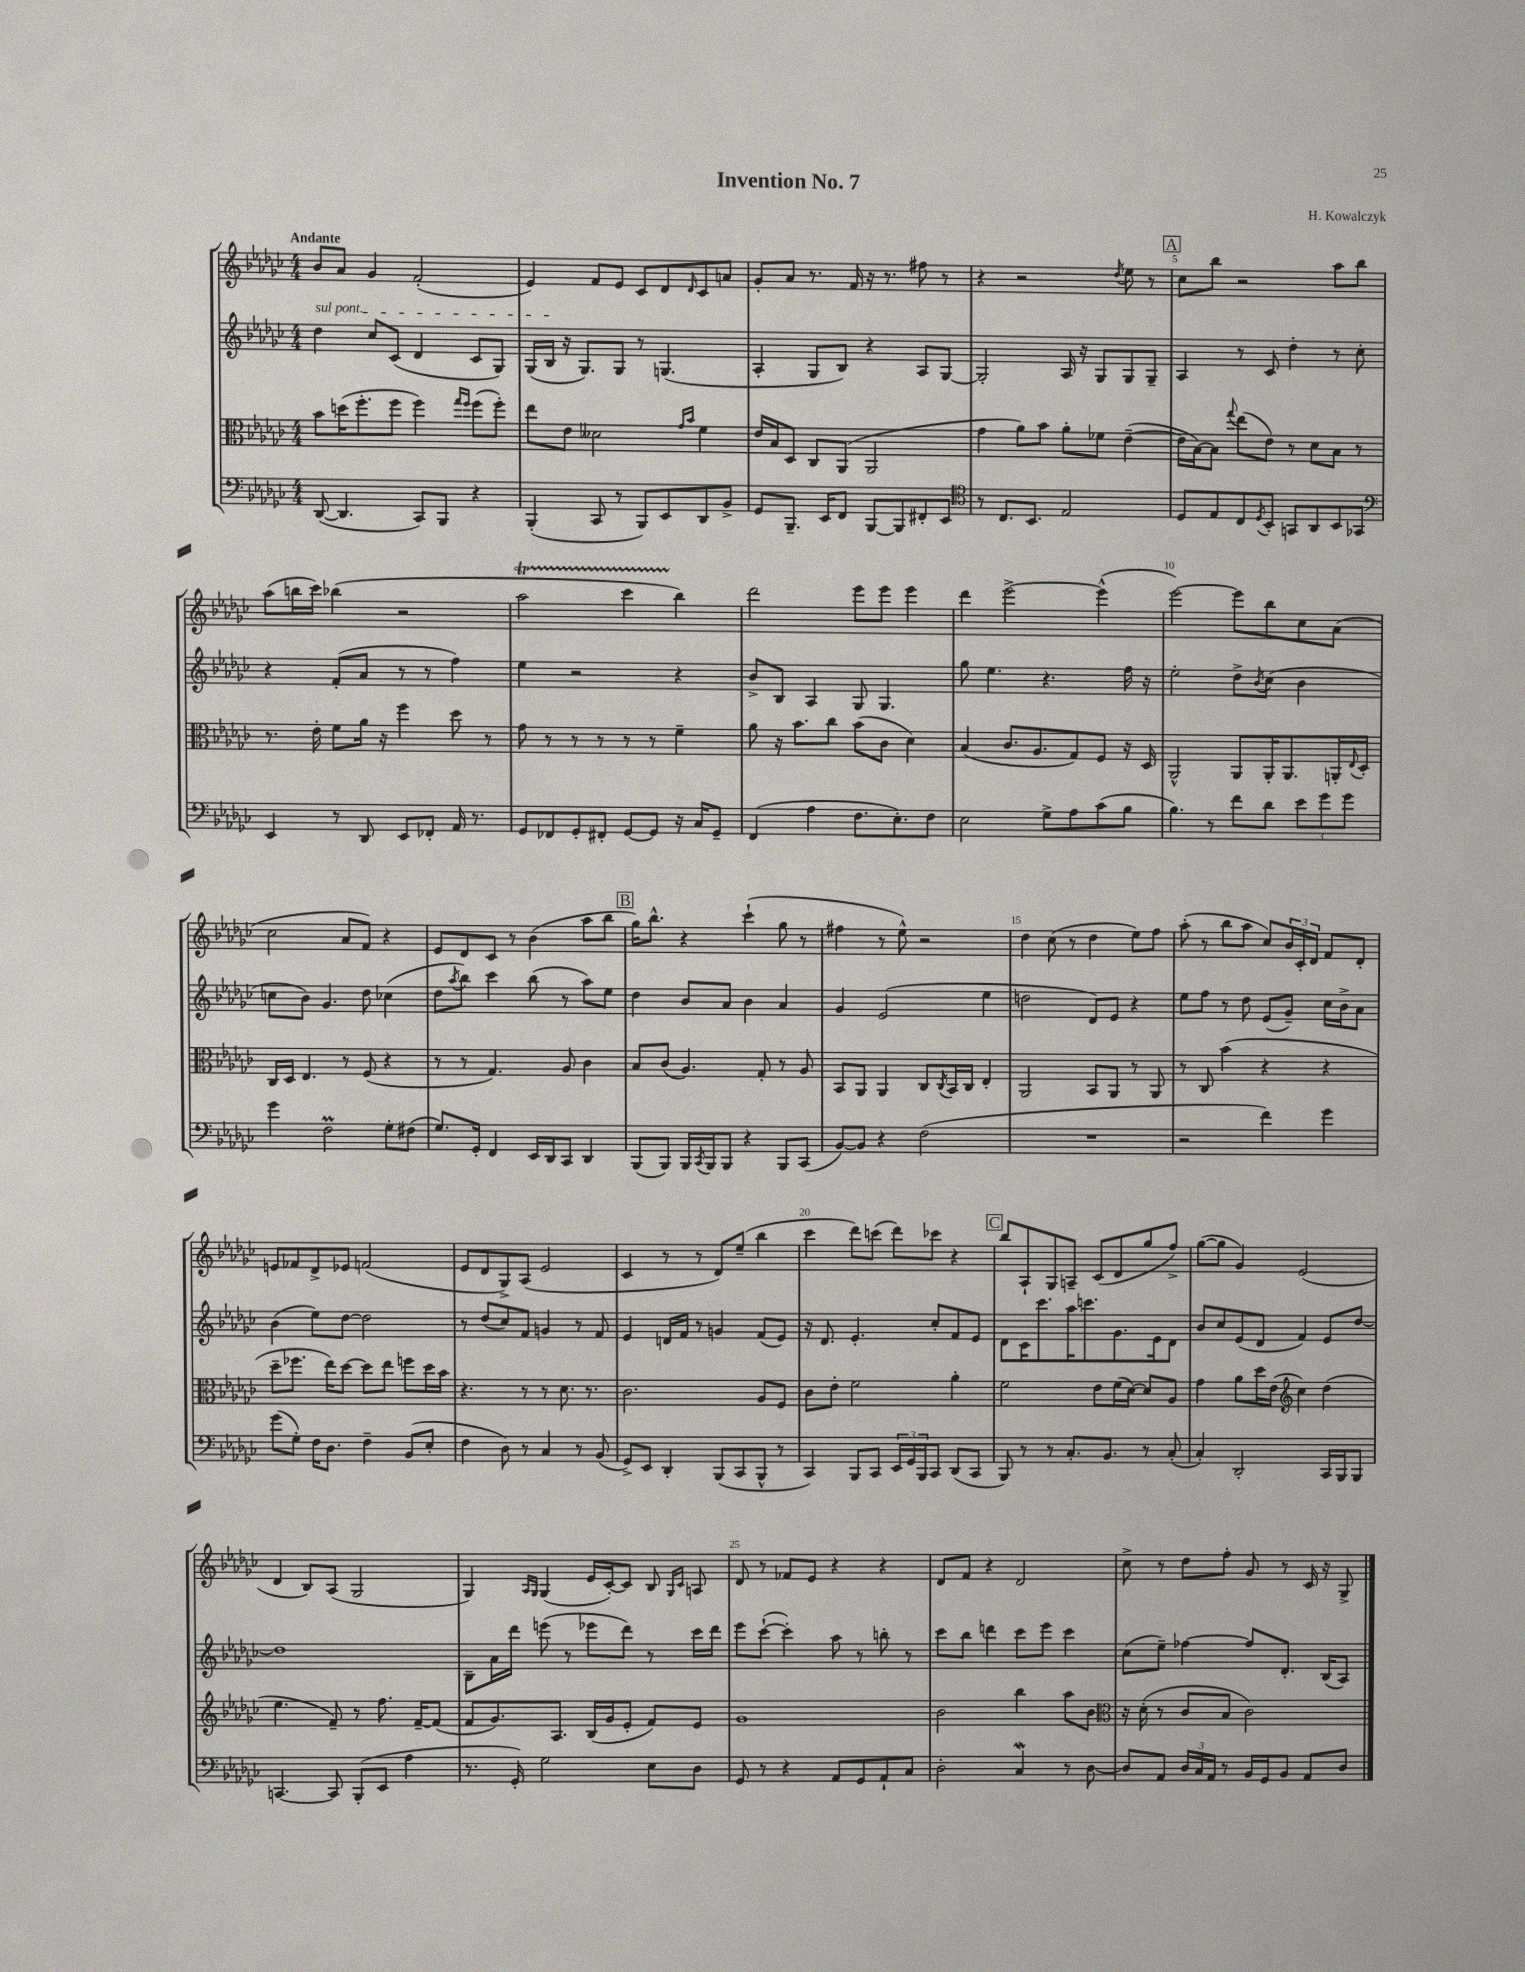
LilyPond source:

\header { title = "Invention No. 7" composer = "H. Kowalczyk" }
<<
\new StaffGroup <<
\new Staff = "s0" {
    \clef treble \key ges \major \numericTimeSignature \time 4/4 \tempo "Andante"
    bes'8 aes'8 ges'4 f'2-.( |
    ees'4) f'8 ees'8 ces'8 des'8 \grace { des'16 } ces'8 a'8 |
    ges'8-. aes'8 r8. f'16 r16 r8. fis''8 r8 |
    r4 r2 \acciaccatura { des''8 } ees''8 r8 |
    \mark \markup { \box "A" } ces''8 bes''8 r2 aes''8 bes''8 |
    aes''8( b''16 ces'''16) bes''4( r2 |
    aes''2\startTrillSpan ces'''4 bes''4\stopTrillSpan) |
    des'''2 ees'''8 ees'''8 ees'''4 |
    des'''4 ees'''2~-> ees'''4-^( |
    ees'''2~) ees'''8 bes''8 ces''8 aes'8( |
    ces''2 aes'8 f'8) r4 |
    ees'8 des'8 ces'8 r8 bes'4( aes''8 bes''8 |
    \mark \markup { \box "B" } ges''16) bes''8.-^ r4 ces'''4-!( ges''8 r8 |
    fis''4 r8 ees''8-^) r2 |
    des''4 ces''8( r8 des''4 ees''8) f''8 |
    aes''8-.( r8 bes''8 aes''8 ces''8) \tuplet 3/2 { bes'16 ces'16-. des'16 } f'8 des'8-. |
    e'8 fes'8 des'8-> ees'8 f'2( |
    ees'8 des'8 ges8->) aes8( ees'2 |
    ces'4 r8 r8 des'8) ees''8--( bes''4 |
    ces'''4 des'''8) c'''8( des'''8) ces'''8 r4 |
    \mark \markup { \box "C" } bes''8 aes8-! ges8 a8-- ces'8( des'8 ges''8 f''8->) |
    ges''8~( ges''8 ges'4) ees'2( |
    des'4 bes8) aes8( ges2 |
    ges4) \grace { aes16 ges16 } ges4( ees'16 ces'16~-.) ces'8 bes8 \grace { ges16 ces'16 } a8 |
    des'8 r8 fes'8 ees'8 r4 r4 |
    des'8 f'8 r4 des'2 |
    ces''8-> r8 des''8 f''8-. ges'8 r8 ces'16 r16 ges8-> \bar "|." |
}
\new Staff = "s1" {
    \clef treble \key ges \major \numericTimeSignature \time 4/4
    \once \override TextSpanner.bound-details.left.text = \markup { \italic "sul pont." } des''4\startTextSpan ces''8 ces'8( des'4 ces'8 ges8) |
    ges16( bes16\stopTextSpan r16 ges8.) ges8 r8 g4.( |
    aes4-. ges8 bes8) r4 aes8 ges8~ |
    ges2-. aes16 r16 ges8 ges8 ges8-- |
    \mark \markup { \box "A" } aes4 r8 ces'8 des''4-. r8 ces''8-. |
    r4 f'8-.( aes'8 r8 r8 f''4) |
    ees''4 r2 r4 |
    bes'8-> bes8 aes4 ges8 ges4. |
    ges''8 ees''4. r4. f''16 r16 |
    ees''2-. des''8-> \acciaccatura { bes'8 } ces''8( bes'4 |
    c''8 bes'8) ges'4. des''8 ces''4( |
    des''8 \acciaccatura { aes''8 } bes''8) ces'''4 bes''8( r8 aes''8) ees''8 |
    \mark \markup { \box "B" } des''4 bes'8 aes'8 bes'4 aes'4 |
    ges'4 ees'2( ees''4 |
    d''2 des'8) ees'8 r4 |
    ees''8 f''8 r8 des''8 ees'8( ges'8--) ces''16 bes'16-> aes'8 |
    bes'4( ees''8) des''8~ des''2 |
    r8 des''8( ces''8) f'8 g'4 r8 f'8 |
    ees'4 d'16 f'16 r8 g'4 f'8( ees'8) |
    r16 des'8. ees'4.-. ces''8-. f'8 ees'8 |
    \mark \markup { \box "C" } des'8 ces'16 ces'''8. aes''16 c'''8. ges'8. ees'16 des'8 |
    bes'8 ces''8 ees'8( des'8 f'4) ees'8 des''8~ |
    des''1 |
    bes8-- aes'16 des'''16 e'''8( r8 ees'''8 des'''8) r8 ces'''16 des'''16 |
    ees'''8 ces'''8~-!( ces'''4-.) aes''8 r8 b''8-. r8 |
    ces'''8 bes''8 d'''4 ces'''8 ees'''8 ces'''4 |
    ces''8( ees''8--) fes''4~ fes''8 des'8.-. bes16( aes8) \bar "|." |
}
\new Staff = "s2" {
    \clef alto \key ges \major \numericTimeSignature \time 4/4
    bes'8 d''16( f''8.-. f''8 f''4) \grace { ges''16 f''16 } f''8( f''8-.) |
    ees''8 ees'8 deses'2 \grace { ges'16 bes'16 } f'4 |
    ees'16 bes16 des8 ces8 aes,8( aes,2 |
    ges'4 aes'8) bes'8 aes'8-. fes'8 ees'4~--( |
    \mark \markup { \box "A" } ees'16 bes16~) bes8 \appoggiatura { ges''8 } ees''8( ees'8) r8 des'8 bes8 r8 |
    r8. ees'16-. f'8 aes'16 r16 f''4 des''8 r8 |
    ges'8 r8 r8 r8 r8 r8 f'4-- |
    aes'8 r16 bes'8. ces''8 bes'8( ces'8 des'4) |
    bes4( ces'8. aes8. ges8) f8 r16 des16 |
    aes,2-^ aes,8 aes,16-. aes,8. a,16-. \appoggiatura { ees8 } des16-. |
    ces16 des16 ees4. r8 f8( r4 |
    r8 r8 ges4.) aes8 ces'4 |
    \mark \markup { \box "B" } bes8 ces'8( aes4.) ges8-. r8 aes8 |
    bes,8 aes,8 aes,4 ces8 \acciaccatura { ces8 } bes,16 ces16 ees4-. |
    aes,2 bes,8 aes,8 r8 aes,8 |
    r8 ces8 bes'4( r4 r4 |
    des''8-- fes''8. ees''16) des''8~ des''8 ees''8 f''8 des''16 bes'16 |
    r4. r8 r8 des'8. r8. |
    ces'2. aes8 f8 |
    ces'8 ees'8-. f'2 aes'4-. |
    \mark \markup { \box "C" } f'2 ees'8 f'16( des'16~) des'8 aes8 |
    ges'4 aes'8 des''16 ees'16( \clef treble ces''4) des''4( |
    ees''4. f'8--) r8 f''8. f'16~-- f'8( |
    f'8 ges'8.) aes8. bes16( ges'16 ees'8-. f'8) ees'8 |
    ges'1 |
    bes'2 bes''4 aes''8 bes'8 |
    \clef alto r16 des'16-.( r8 ces'8 bes8 ces'2) \bar "|." |
}
\new Staff = "s3" {
    \clef bass \key ges \major \numericTimeSignature \time 4/4
    des,8~( des,4. ces,8) bes,,8 r4 |
    bes,,4-.( ces,8 r8 bes,,8) ees,8 des,8 bes,8-> |
    ges,8 bes,,8.-- ees,16 f,8 bes,,8~ bes,,8 fis,8-. ees,8 |
    \clef tenor r8 ces8. bes,8. ees2 |
    \mark \markup { \box "A" } des8 ees8 ces8 \acciaccatura { des8 } bes,8-. g,8 aes,8 bes,8 ges,8 |
    \clef bass ees,4 r8 des,8 ees,8 fes,8-. aes,16 r8. |
    ges,8 fes,8 ges,8-. fis,8-. ges,8~ ges,8 r16 ces16 ges,8-- |
    f,4( aes4 f8. ees8.-.) f8 |
    ees2 ges8-> aes8 ces'8( bes8 |
    bes4.) r8 f'8 des'8 \tuplet 3/2 { ees'8 ges'8 ges'8 } |
    ges'4 f2\prall ges8-. fis8( |
    ges8.) ges,16-. f,4 ees,16 des,16 ces,8 des,4 |
    \mark \markup { \box "B" } bes,,8( bes,,8) bes,,16 \acciaccatura { ces,8 } bes,,16 bes,,8 r4 bes,,8 ces,8( |
    bes,8~) bes,8 r4 f2( |
    R1 |
    r2 f'4) ges'4 |
    ges'8( ges8-.) f16 des8. f4-- bes,8( ees8-. |
    f4 des8) r8 ces4 r8 bes,8( |
    ges,8->) ees,8 des,4-. bes,,8( ces,8 bes,,8-^ r8 |
    ces,4) bes,,8 ces,8 \tuplet 3/2 { ees,16 ges,16 bes,,16 } ces,8 des,8( ces,8 |
    \mark \markup { \box "C" } bes,,8) r8 r8 ces8.-. bes,8. r8 ces8-.( |
    ces4-.) des,2-. ces,16 bes,,16 bes,,8 |
    c,4.~ c,8 bes,,8-.( ees,8 aes4 |
    r8. ges,16-.) ges2 ees8 des8 |
    ges,8 r8 r4 aes,8 ges,8 aes,8-! ces8 |
    des2-. ces4\mordent r8 des8~ |
    des8 aes,8 \tuplet 3/2 { des16 ces16 aes,16 } r8 bes,16 ges,16 bes,8 aes,8 des8 \bar "|." |
}
>>
>>
\layout { \context { \Score \override BarNumber.break-visibility = ##(#f #t #t) barNumberVisibility = #(every-nth-bar-number-visible 5) } }
